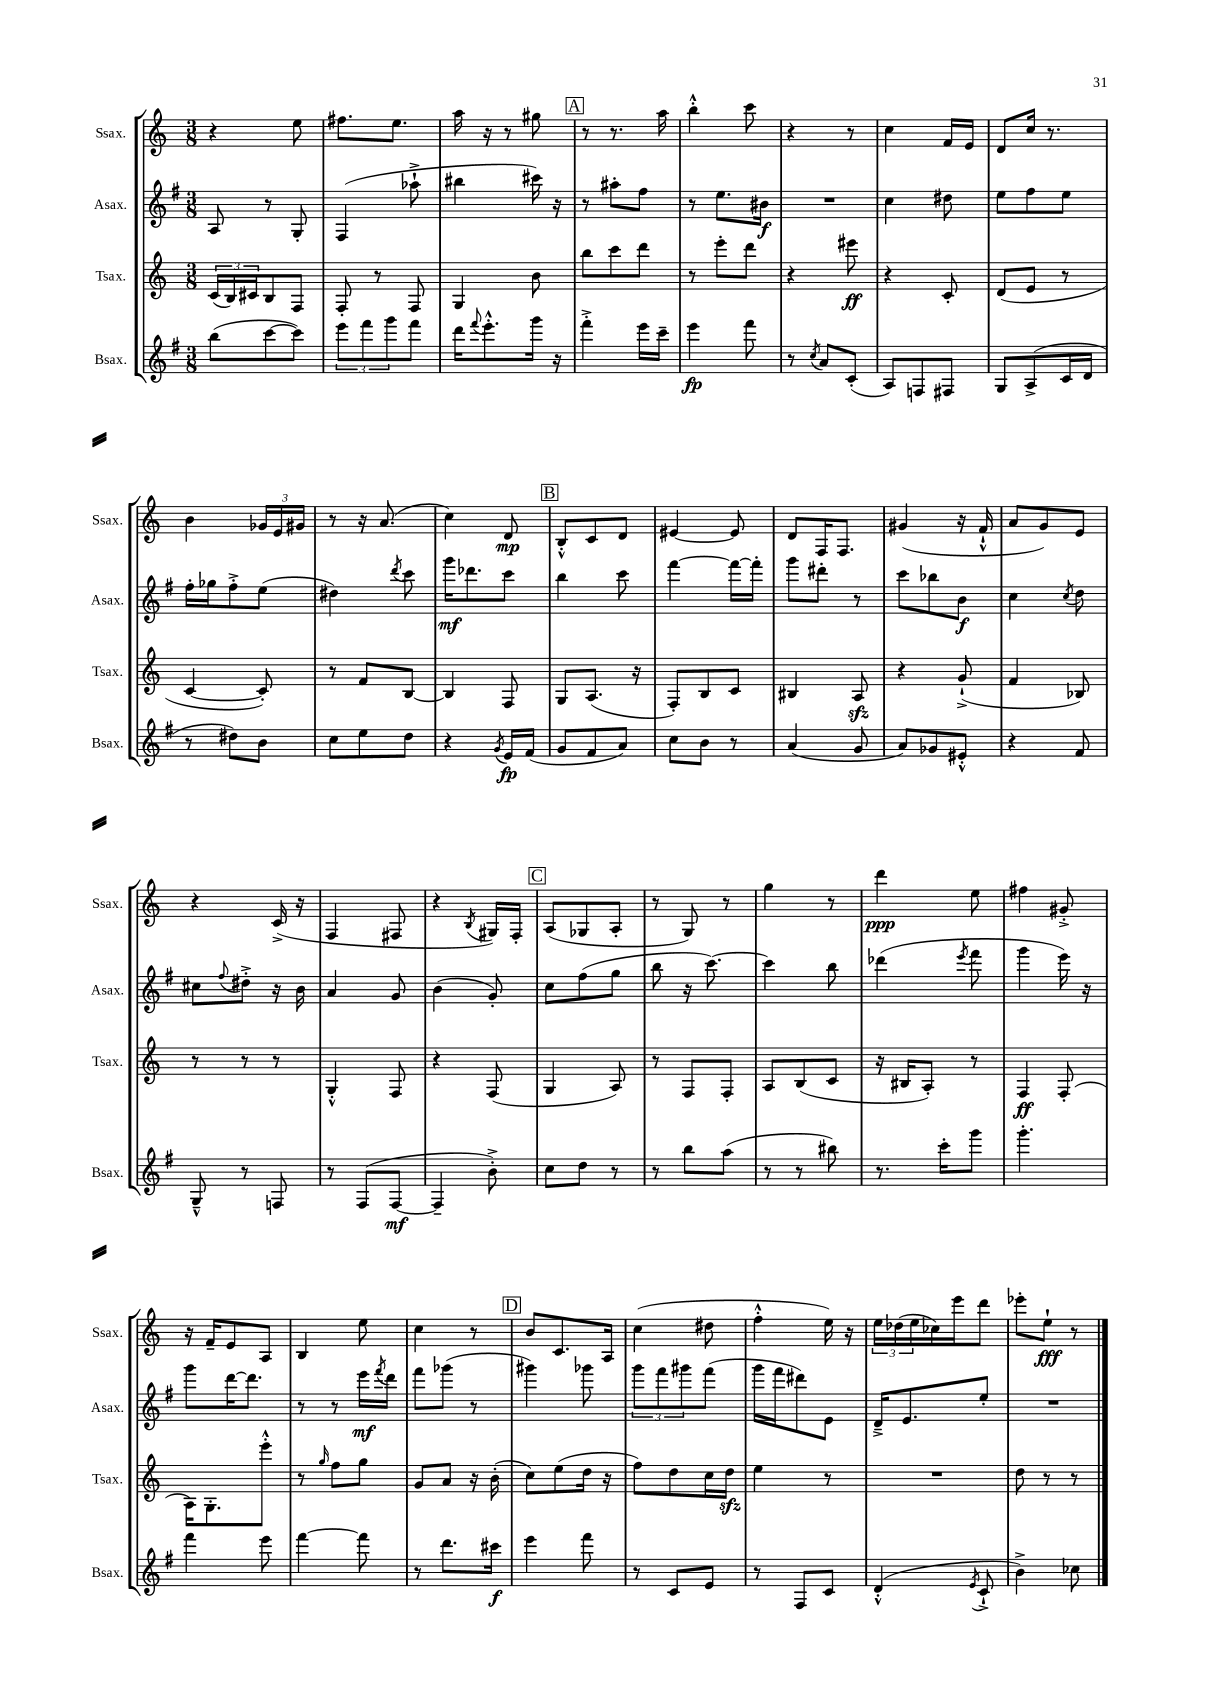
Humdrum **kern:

**kern	**kern	**kern	**kern
*staff4	*staff3	*staff2	*staff1
*clefG2	*clefG2	*clefG2	*clefG2
*k[f#]	*k[]	*k[f#]	*k[]
*M3/8	*M3/8	*M3/8	*M3/8
(8bb	(24c	8A	4r
.	24B)	.	.
.	24c#	.	.
[8ccc	8B	8r	.
8ccc])	8F	8G'	8ee
=	=	=	=
12eee	8F'	(4F#	8.ff#
12fff#	.	.	.
.	8r	.	.
12ggg	.	.	.
.	.	.	8.ee
8fff#	8F	8aa-`^	.
=	=	=	=
16ddd	4G	4bb#	16aa
8qqfff#	.	.	.
8.eee'^^	.	.	16r
.	.	.	8r
16ggg	8b	16ccc#)	8gg#
16r	.	16r	.
=	=	=	=
4fff#'^	8bb	8r	8r
.	8ccc	8aa#'	8.r
16eee	8ddd	8ff#	.
16ccc~	.	.	16aa
=	=	=	=
4eee	8r	8r	4bb'^^
.	8eee'	8.ee	.
8fff#	8ddd	.	8ccc
.	.	16b#	.
=	=	=	=
8r	4r	4.r	4r
8qcc	.	.	.
8a	.	.	.
(8c'	8eee#	.	8r
=	=	=	=
8A)	4r	4cc	4cc
8F	.	.	.
8F#	8c'	8dd#	16f
.	.	.	16e
=	=	=	=
8G	(8d	8ee	8d
(8A^	8e	8ff#	16cc
.	.	.	8.r
16c	8r	8ee	.
16d	.	.	.
=	=	=	=
8r	[4c	16ff#'	4b
.	.	16gg-	.
8dd#)	.	8ff#'^	.
8b	8c'])	(8ee	24g-
.	.	.	24e
.	.	.	24g#
=	=	=	=
8cc	8r	4dd#)	8r
8ee	8f	.	16r
.	.	.	(8.a
.	.	8qddd	.
8dd	[8B	8ccc	.
=	=	=	=
4r	4B]	16ggg	4cc)
.	.	8.ddd-	.
8qg	.	.	.
16e	8F	8ccc	8d
(16f#	.	.	.
=	=	=	=
8g	8G	4bb	8B'^^
8f#	(8.A	.	8c
8a)	.	8ccc	8d
.	16r	.	.
=	=	=	=
8cc	8F')	[4fff#	[4e#
8b	8B	.	.
8r	8c	16fff#_	8e#]
.	.	16fff#']	.
=	=	=	=
(4a	4B#	8ggg	8d
.	.	8ddd#'	16F
.	.	.	8.F
8g	8A	8r	.
=	=	=	=
8a)	4r	8ccc	(4g#
8g-	.	8bb-	.
8e#'^^	(8g`^	8b	16r
.	.	.	16f`^^
=	=	=	=
4r	4f	4cc	8a
.	.	.	8g)
.	.	8qcc	.
8f#	8B-)	8dd	8e
=	=	=	=
8G~^^	8r	8cc#	4r
.	.	8qqff#	.
8r	8r	8dd#'^	.
8F	8r	16r	(16c^
.	.	16b	16r
=	=	=	=
8r	4G'^^	4a	4F
(8F#	.	.	.
[8F#	8F	8g	8F#
=	=	=	=
4F#~]	4r	(4b	4r
.	.	.	8qB
8b'^)	(8F	8g')	16G#)
.	.	.	16F'
=	=	=	=
8cc	4G	8cc	(8A
8dd	.	(8ff#	8G-
8r	8A)	8gg	8A'
=	=	=	=
8r	8r	8bb	8r
8bb	8F	16r	8G)
.	.	[8.ccc)	.
(8aa	8F'	.	8r
=	=	=	=
8r	8A	4ccc]	4gg
8r	(8B	.	.
8bb#)	8c	8bb	8r
=	=	=	=
8.r	16r	(4ddd-	4ddd
.	16B#	.	.
.	8A')	.	.
16ccc'	.	.	.
.	.	8qeee	.
8ggg	8r	8fff#	8ee
=	=	=	=
4.ggg'	4F	4ggg	4ff#
.	(8F'	16eee)	8g#'^
.	.	16r	.
=	=	=	=
4fff#	16A)	8ggg	16r
.	8.G'	.	16f~
.	.	[16ddd	8e
.	.	8.ddd]	.
8eee	8eee'^^	.	8A
=	=	=	=
[4fff#	8r	8r	4B
.	16qqgg	.	.
.	8ff	8r	.
8fff#]	8gg	16eee	8ee
.	.	8qfff#	.
.	.	16ddd	.
=	=	=	=
8r	8g	8fff#	4cc
8.ddd	8a	(8ggg-	.
.	16r	8r	8r
16ccc#	(16b'	.	.
=	=	=	=
4eee	8cc)	4ggg#)	8b
.	(8ee	.	8.c
8fff#	16dd	8ggg-	.
.	16r	.	16A
=	=	=	=
8r	8ff)	12ggg	(4cc
.	.	12fff#	.
8c	8dd	.	.
.	.	12ggg#	.
8e	16cc	(8fff#	8dd#
.	16dd	.	.
=	=	=	=
8r	4ee	16ggg	4ff'^^
.	.	16fff#	.
8F#	.	8ddd#)	.
8c	8r	8e	16ee)
.	.	.	16r
=	=	=	=
(4d'^^	4.r	16d~^	24ee
.	.	.	(24dd-
.	.	8.e	.
.	.	.	24ee
.	.	.	16cc-)
.	.	.	16eee
8qe	.	.	.
8c`^	.	8ee'	8ddd
=	=	=	=
4b^)	8dd	4.r	8eee-'
.	8r	.	8ee`
8cc-	8r	.	8r
==	==	==	==
*-	*-	*-	*-
